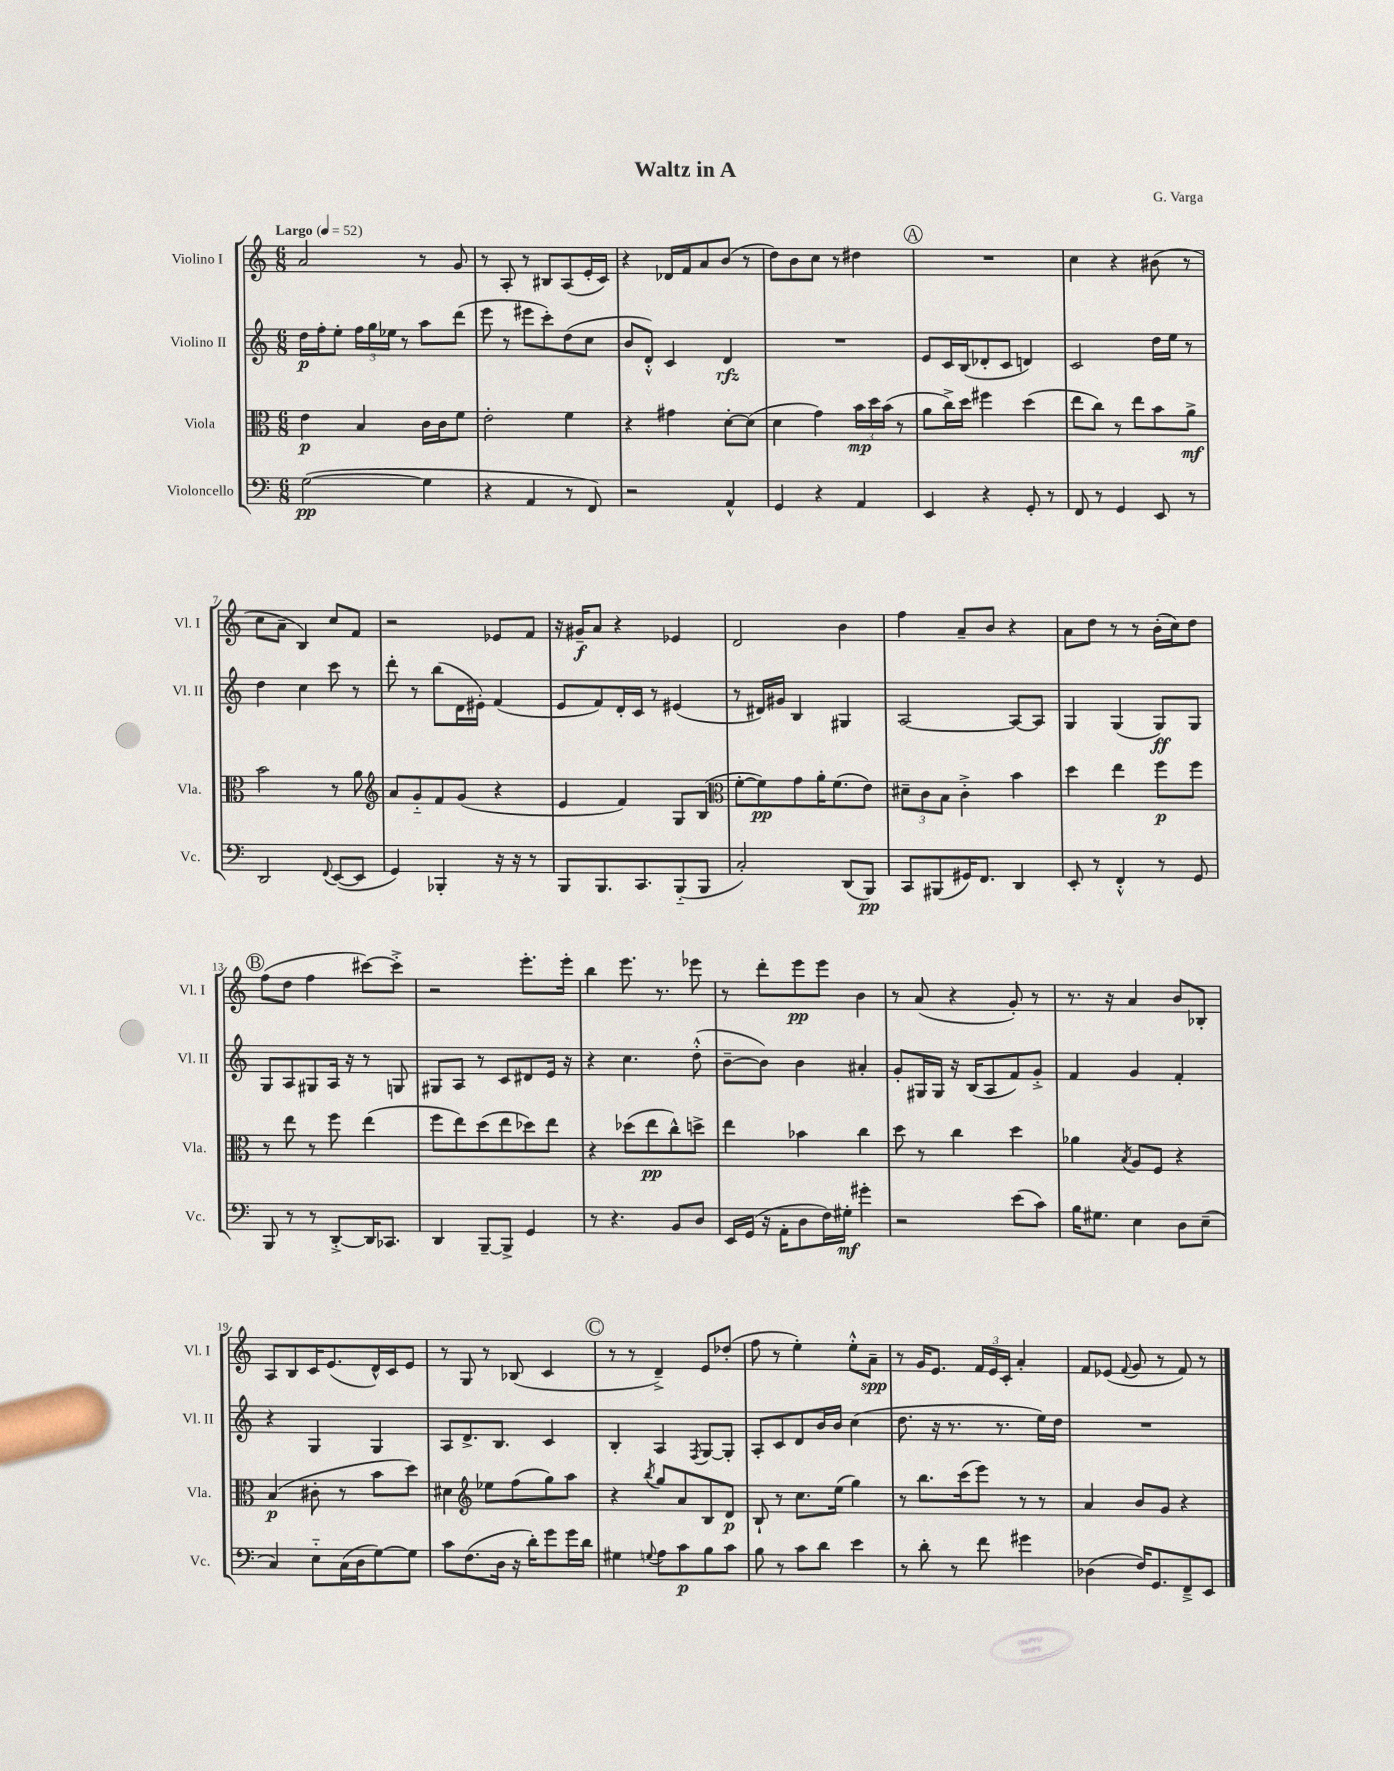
\header { title = "Waltz in A" composer = "G. Varga" }
<<
\new StaffGroup <<
\new Staff = "s0" \with { instrumentName = "Violino I" shortInstrumentName = "Vl. I" } {
    \clef treble \key c \major \numericTimeSignature \time 6/8 \tempo "Largo" 4 = 52
    \autoBeamOff a'2 r8 g'8 |
    r8 a8-. r8 bis8[ a8( e'16-. c'16]) |
    r4 des'16[ f'16 a'8 b'8]( r8 |
    d''8[) b'8 c''8] r8 dis''4 |
    \mark \markup { \circle "A" } R2. |
    c''4 r4 bis'8( r8 |
    c''8[ a'8]-- b4) c''8[ f'8] |
    r2 ees'8[ f'8] |
    r16 gis'16[--\f a'8] r4 ees'4 |
    d'2 b'4 |
    f''4 a'8[-- b'8] r4 |
    a'8[ d''8] r8 r8 b'16[-.( c''16) d''8] |
    \mark \markup { \circle "B" } f''8[( d''8] f''4 cis'''8[~) cis'''8]-.-> |
    r2 e'''8.[-. e'''16]-. |
    b''4 e'''8. r8. ees'''8 |
    r8 d'''8[-. e'''8\pp e'''8] b'4 |
    r8 a'8( r4 g'8-.) r8 |
    r8. r16 a'4 b'8[ bes8]-. |
    a8[ b8 c'16 e'8.( d'16-^) c'16 e'8] |
    r8 g8 r8 bes8( c'4 |
    \mark \markup { \circle "C" } r8 r8 d'4--->) e'8[ des''8]-.( |
    f''8 r8 e''4-.) e''8[-.-^ a'8]--\spp |
    r8 g'16[ e'8.] \tuplet 3/2 { f'16[ e'16 c'16]-. } a'4-. |
    f'8[ ees'8]( \appoggiatura { f'8 } g'8 r8 f'8) r8 \bar "|." |
}
\new Staff = "s1" \with { instrumentName = "Violino II" shortInstrumentName = "Vl. II" } {
    \clef treble \key c \major \numericTimeSignature \time 6/8
    \autoBeamOff d''16[\p f''16-. e''8]-. \tuplet 3/2 { f''16[ g''16 ees''16] } r8 a''8[ d'''8]( |
    e'''8 r8 eis'''8[ c'''8-.) d''8( c''8] |
    b'8[ d'8]-.-^) c'4 d'4\rfz |
    R2. |
    \mark \markup { \circle "A" } e'8[ c'16 b16( des'8-. c'8] d'4) |
    c'2 d''16[ e''16] r8 |
    d''4 c''4 c'''8 r8 |
    d'''8-. r8 b''8[( d'16 eis'16]-.) f'4( |
    e'8[ f'8) d'16-. c'16] r8 eis'4( |
    r8 dis'16[) gis'16] b4 gis4 |
    a2~ a8[~ a8] |
    g4 g4( g8[\ff) g8] |
    \mark \markup { \circle "B" } g8[ a8 gis8 a16] r16 r8 g8 |
    gis8[ a8] r8 c'8[ dis'8 e'16] r16 |
    r4 c''4. d''8-.-^( |
    b'8[~-- b'8]) b'4 ais'4-. |
    g'8[-. gis16 gis16] r16 b16[( a8 f'8) g'8]-.-> |
    f'4 g'4 f'4-. |
    r4 g4 g4 |
    a8[ d'8.-> b8.] c'4 |
    \mark \markup { \circle "C" } b4-. a4 \acciaccatura { f8 } g8[~ g8]-. |
    a8[-. c'8 d'8 b'16 b'16] c''4( |
    d''8. r16 r8. r8. e''16[) d''16] |
    R2. \bar "|." |
}
\new Staff = "s2" \with { instrumentName = "Viola" shortInstrumentName = "Vla." } {
    \clef alto \key c \major \numericTimeSignature \time 6/8
    \autoBeamOff e'4\p b4 c'16[ c'16 f'8] |
    e'2-. f'4 |
    r4 gis'4 d'8[~-. d'8]( |
    d'4 g'4) \tuplet 3/2 { b'16[\mp d''16 b'16]( } r8 |
    \mark \markup { \circle "A" } a'8[ c''16->) d''16] fis''4 d''4( |
    e''8[ c''8]) r8 e''8[ b'8 a'8]->\mf |
    b'2 r8 a'8 |
    \clef treble a'8[ g'8-_ f'8 g'8]( r4 |
    e'4 f'4) g8[ b8]( |
    \clef alto f'8[~-. f'8\pp) g'8 a'16-. f'8.( e'8]) |
    \tuplet 3/2 { dis'8[-- c'8 b8] } c'4-.-> b'4 |
    d''4 e''4 f''8[\p f''8] |
    \mark \markup { \circle "B" } r8 e''8 r8 f''8 e''4( |
    f''8[ e''8) d''8( e''8 des''8) e''8] |
    r4 des''8[( e''8\pp c''8-^) d''8]-> |
    e''4 bes'4 c''4 |
    d''8 r8 c''4 d''4 |
    aes'4 \acciaccatura { b8 } a8[ f8] r4 |
    b4\p( cis'8-. r8 b'8[ d''8]) |
    dis'4 \clef treble ees''8[ f''8( g''8) a''8] |
    \mark \markup { \circle "C" } r4 \acciaccatura { b''8 } g''8[ a'8 b8 d'8]\p |
    b8-! r8 c''8.[ e''16]( g''4) |
    r8 b''8.[ c'''16( e'''8]) r8 r8 |
    a'4 b'8[ g'8] r4 \bar "|." |
}
\new Staff = "s3" \with { instrumentName = "Violoncello" shortInstrumentName = "Vc." } {
    \clef bass \key c \major \numericTimeSignature \time 6/8
    \autoBeamOff g2~\pp( g4 |
    r4 a,4 r8 f,8) |
    r2 a,4-^ |
    g,4 r4 a,4 |
    \mark \markup { \circle "A" } e,4 r4 g,8-. r8 |
    f,8 r8 g,4 e,8 r8 |
    d,2 \appoggiatura { f,8 } e,8[~( e,8] |
    g,4) bes,,4-. r16 r16 r8 |
    b,,8[ b,,8. c,8. b,,8-_( b,,8] |
    c2-.) d,8[( b,,8]\pp) |
    c,8[ bis,,8( gis,16) f,8.] d,4 |
    e,8-. r8 f,4-.-^ r8 g,8 |
    \mark \markup { \circle "B" } b,,8 r8 r8 d,8[~-.-> d,16 ces,8.] |
    d,4 b,,8[~-- b,,8]-> g,4 |
    r8 r4. b,8[ d8] |
    e,16[ g,16]( r16 a,16[-. d8 f16) gis16]-.\mf gis'4-. |
    r2 e'8[( c'8]) |
    b16[ gis8.] e4 d8[ e8]--( |
    c4) e8[-_ c16( d16 g8~) g8] |
    c'8[ f8.( d16] r16 d'16[-.) g'8 g'16 d'16] |
    \mark \markup { \circle "C" } gis4 \appoggiatura { g8 } a8[ c'8\p b8 c'8] |
    b8 r8 c'8[ d'8] e'4 |
    r8 d'8-. r8 f'8 gis'4 |
    des4( f16[) g,8. f,8---> e,8] \bar "|." |
}
>>
>>
